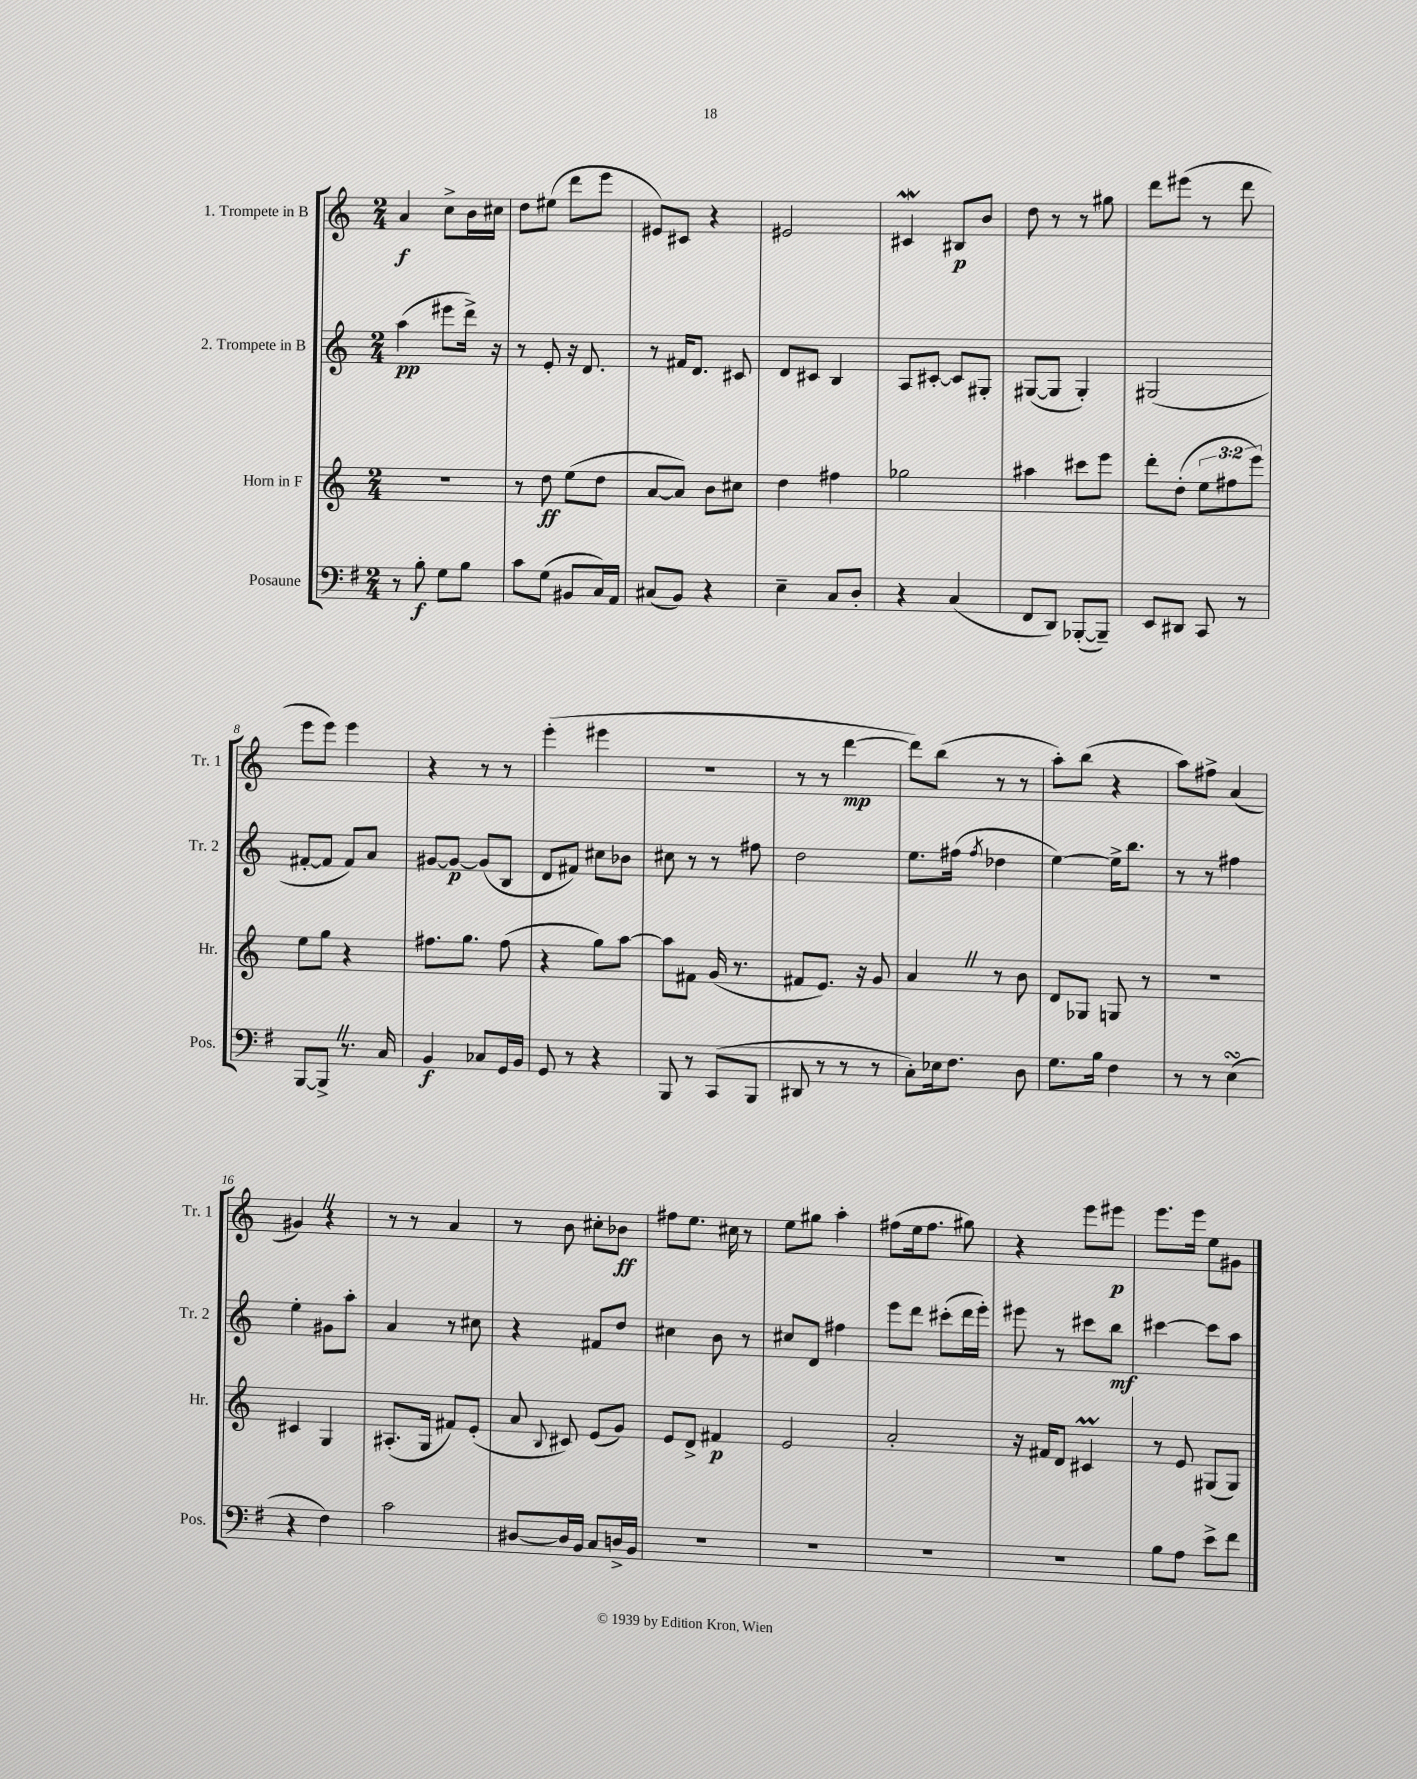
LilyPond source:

<<
\new StaffGroup <<
\new Staff = "s0" \with { instrumentName = "1. Trompete in B" shortInstrumentName = "Tr. 1" } {
    \clef treble \key c \major \numericTimeSignature \time 2/4
    \autoBeamOff a'4\f c''8[-> b'16 cis''16] |
    d''8[ eis''8]( d'''8[ e'''8] |
    eis'8[) cis'8] r4 |
    eis'2 |
    cis'4\mordent bis8[\p b'8] |
    d''8 r8 r8 gis''8 |
    d'''8[ eis'''8]( r8 d'''8 |
    e'''8[ e'''8]) e'''4 |
    r4 r8 r8 |
    e'''4-.( eis'''4 |
    R2 |
    r8 r8 d'''4~\mp |
    d'''8[) b''8]( r8 r8 |
    a''8[-.) b''8]( r4 |
    a''8[) fis''8]-> a'4( |
    gis'4) \once \override BreathingSign.text = \markup { \musicglyph "scripts.caesura.straight" } \breathe r4 |
    r8 r8 a'4 |
    r8 b'8 cis''8[-. bes'8]\ff |
    fis''8[ e''8.] cis''16 r8 |
    e''8[ gis''8] a''4-. |
    fis''8[( e''16 fis''8.] gis''8) |
    r4 e'''8[ eis'''8]\p |
    e'''8.[ e'''16] e''8[ gis'8] \bar "|." |
}
\new Staff = "s1" \with { instrumentName = "2. Trompete in B" shortInstrumentName = "Tr. 2" } {
    \clef treble \key c \major \numericTimeSignature \time 2/4
    \autoBeamOff a''4\pp( eis'''8[ d'''16]->) r16 |
    r8 e'8-. r16 d'8. |
    r8 fis'16[ d'8.] cis'8 |
    d'8[ cis'8] b4 |
    a8[ cis'8]~-. cis'8[ gis8]-. |
    gis8[~( gis8] gis4-.) |
    gis2( |
    fis'8[~-. fis'8] fis'8[) a'8] |
    gis'8[~ gis'8]~\p gis'8[( b8] |
    d'8[ fis'8]) cis''8[ bes'8] |
    cis''8 r8 r8 fis''8 |
    d''2 |
    e''8.[ fis''16]( \acciaccatura { fis''8 } des''4 |
    e''4~) e''16[-> b''8.] |
    r8 r8 fis''4 |
    e''4-. gis'8[ a''8]-. |
    a'4 r8 cis''8 |
    r4 fis'8[ d''8] |
    cis''4 b'8 r8 |
    cis''8[ d'8] fis''4 |
    e'''8[ d'''8] cis'''8[-.( d'''16 e'''16]-.) |
    eis'''8 r8 cis'''8[ b''8]\mf |
    cis'''4~ cis'''8[ a''8] \bar "|." |
}
\new Staff = "s2" \with { instrumentName = "Horn in F" shortInstrumentName = "Hr." } {
    \clef treble \key c \major \numericTimeSignature \time 2/4 \override Staff.TupletNumber.text = #tuplet-number::calc-fraction-text
    \autoBeamOff R2 |
    r8 d''8\ff e''8[( d''8] |
    a'8[~ a'8]) b'8[ cis''8] |
    d''4 fis''4 |
    ges''2 |
    ais''4 cis'''8[ e'''8] |
    d'''8[-. d''8]-.( \tuplet 3/2 { e''8[ fis''8 e'''8]) } |
    e''8[ g''8] r4 |
    fis''8.[ g''8.] fis''8( |
    r4 g''8[) a''8]~ |
    a''8[ fis'8] g'16( r8. |
    fis'8[ e'8.]) r16 g'8 |
    a'4 \once \override BreathingSign.text = \markup { \musicglyph "scripts.caesura.straight" } \breathe r8 b'8 |
    d'8[ ges8] g8 r8 |
    r2 |
    cis'4 g4 |
    ais8.[-.( g16] fis'8[) e'8]-.( |
    a'8 \appoggiatura { b8 } cis'8) e'8[( g'8]) |
    e'8[ d'8]-> fis'4\p |
    e'2 |
    a'2-. |
    r16 fis'16[ d'8] cis'4\prall |
    r8 e'8 gis8[( gis8]) \bar "|." |
}
\new Staff = "s3" \with { instrumentName = "Posaune" shortInstrumentName = "Pos." } {
    \clef bass \key g \major \numericTimeSignature \time 2/4
    \autoBeamOff r8 b8-.\f g8[ b8] |
    c'8[ g8]( bis,8[ c16) a,16] |
    cis8[( b,8]) r4 |
    e4-- c8[ d8]-. |
    r4 c4( |
    fis,8[ d,8]) bes,,8[~-.( bes,,8]--) |
    e,8[ dis,8] c,8 r8 |
    b,,8[~ b,,8]-> \once \override BreathingSign.text = \markup { \musicglyph "scripts.caesura.straight" } \breathe r8. c16 |
    b,4\f ces8[ g,16 b,16] |
    g,8 r8 r4 |
    b,,8 r8 c,8[( b,,8] |
    dis,8 r8 r8 r8 |
    c8[-.) ees16 fis8.] d8 |
    g8.[ b16] fis4 |
    r8 r8 e4\turn( |
    r4 fis4) |
    c'2 |
    dis8[~ dis16 b,16] c8[ d16-> b,16] |
    R2 |
    R2 |
    R2 |
    R2 |
    b8[ a8] e'8[-> fis'8] \bar "|." |
}
>>
>>
